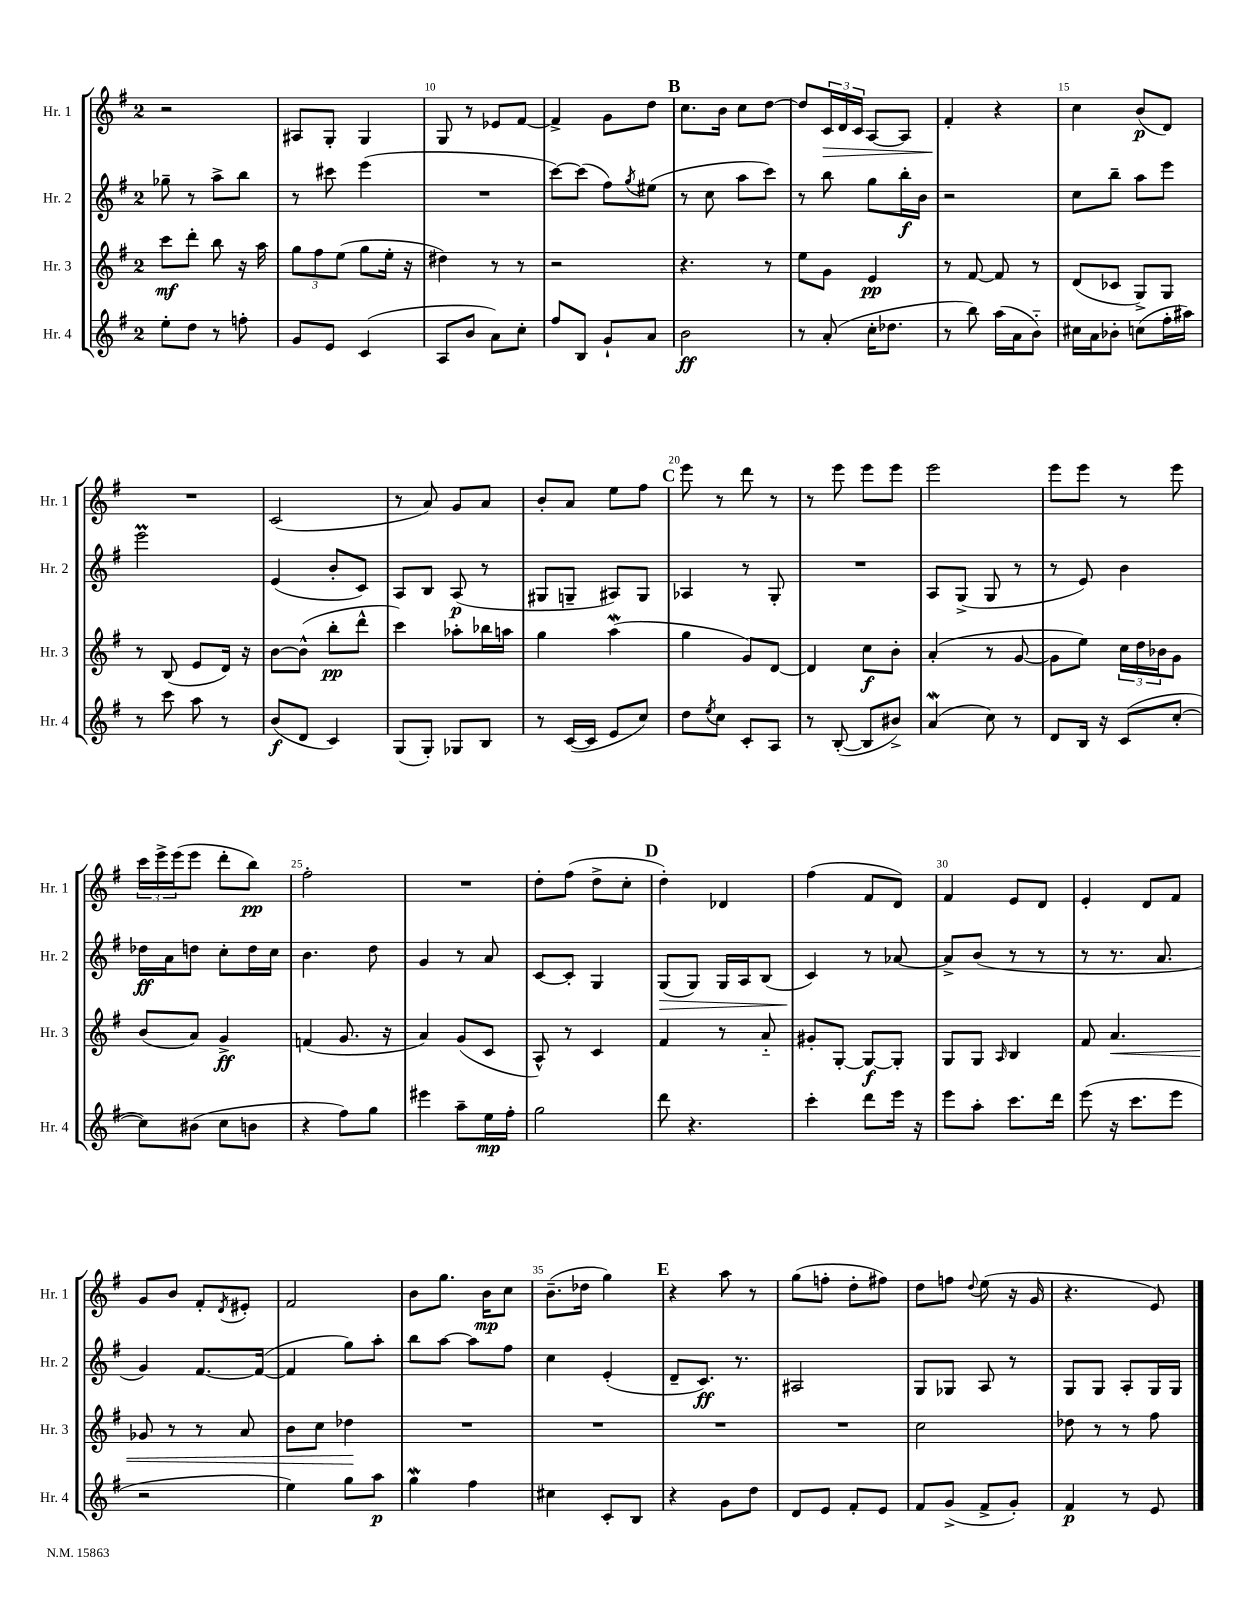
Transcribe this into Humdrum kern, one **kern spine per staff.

**kern	**kern	**kern	**kern
*staff4	*staff3	*staff2	*staff1
*clefG2	*clefG2	*clefG2	*clefG2
*k[f#]	*k[f#]	*k[f#]	*k[f#]
*M2/4	*M2/4	*M2/4	*M2/4
8ee'\L	8ccc\L	8gg-~\	2r
8dd\J	8ddd'\J	8r	.
8r	8bb\	8aa^\L	.
8ff'\	16r	8bb\J	.
.	16aa\	.	.
=	=	=	=
8g/L	12gg\L	8r	8A#/L
.	12ff#\	.	.
8e/J	.	8ccc#\	8G'/J
.	(12ee\J	.	.
(4c/	8gg\L	(4eee\	4G/
.	16ee'\Jk	.	.
.	16r	.	.
=	=	=	=
8A/L	4dd#\)	2r	8G/
8b/J	.	.	8r
8a\L)	8r	.	8e-/L
8cc'\J	8r	.	[8f#/J
=	=	=	=
8ff#/L	2r	[8ccc\L)	4f#^/]
8B/J	.	(8ccc\]J	.
8g`/L	.	8ff#\L)	8g\L
.	.	8qgg/	.
8a/J	.	(8ee#\J	8dd\J
=	=	=	=
2b\	4.r	8r	8.cc\L
.	.	8cc\	.
.	.	.	16b\Jk
.	.	8aa\L	8cc\L
.	8r	8ccc\J)	[8dd\J
=	=	=	=
8r	8ee\L	8r	8dd/]L
(8a'/	8g\J	8bb\	24c/L
.	.	.	24d/
.	.	.	24c/JJ
16cc'\LK	4e/	8gg\L	[8A/L
8.dd-\J	.	.	.
.	.	16bb'\L	8A/]J
.	.	16b\JJ	.
=	=	=	=
8r	8r	2r	4f#'/
8bb\)	[8f#/	.	.
(16aa\LL	8f#/]	.	4r
16a\J	.	.	.
8b'~\J)	8r	.	.
=	=	=	=
16cc#\LL	(8d/L	8cc\L	4cc\
16a\J	.	.	.
8b-'\J	8c-/J	8bb~\J	.
(8cc\L	8G^/L)	8aa\L	(8b/L
16ff#'\L	8G/J	8eee\J	8d/J)
16aa#\JJ)	.	.	.
=	=	=	=
8r	8r	2eee\	2r
8ccc\	(8B/	.	.
8aa\	8e/L	.	.
8r	16d/Jk)	.	.
.	16r	.	.
=	=	=	=
(8b/L	[8b\L	(4e/	(2c/
8d/J	(8b^^\]J	.	.
4c/)	8bb'\L	8b'/L	.
.	8ddd^^\J	8c/J)	.
=	=	=	=
(8G/L	4ccc\)	8A/L	8r
8G'/J)	.	8B/J	8a/)
8G-/L	8aa-'\L	(8A/	8g/L
8B/J	16bb-\L	8r	8a/J
.	16aa\JJ	.	.
=	=	=	=
8r	4gg\	8G#/L	8b'/L
([16c/LL	.	8G~/J	8a/J
16c/]JJ	.	.	.
8e/L	(4aa\	8A#/L)	8ee\L
8cc/J)	.	8G/J	8ff#\J
=	=	=	=
8dd\L	4gg\	4A-/	8eee\
8qee/	.	.	.
8cc\J	.	.	8r
8c'/L	8g/L)	8r	8ddd\
8A/J	[8d/J	8G'/	8r
=	=	=	=
8r	4d/]	2r	8r
([8B'/	.	.	8eee\
8B/]L	8cc\L	.	8eee\L
8b#^/J)	8b'\J	.	8eee\J
=	=	=	=
(4a/	(4a'/	8A/L	2eee\
.	.	(8G^/J	.
8cc\)	8r	8G/	.
8r	[8g/	8r	.
=	=	=	=
8d/L	8g\]L	8r	8eee\L
16B/Jk	8ee\J)	8e/)	8eee\J
16r	.	.	.
(8c/L	24cc\LL	4b\	8r
.	24dd\	.	.
.	24b-\J	.	.
[8cc'/J	8g\J	.	8eee\
=	=	=	=
8cc\]L)	(8b/L	16dd-\LL	24ccc\LL
.	.	.	24eee^\
.	.	16a\J	.
.	.	.	(24eee\J
(8b#\J	8a/J)	8dd\J	8eee\J
8cc\L	4g^/	8cc'\L	8ddd'\L
8b\J	.	16dd\L	8bb\J)
.	.	16cc\JJ	.
=	=	=	=
4r	(4f/	4.b\	2ff#'\
8ff#\L)	8.g/	.	.
8gg\J	.	8dd\	.
.	16r	.	.
=	=	=	=
4eee#\	4a/)	4g/	2r
8aa~\L	(8g/L	8r	.
16ee\L	8c/J	8a/	.
16ff#'\JJ	.	.	.
=	=	=	=
2gg\	8A^^/)	[8c/L	8dd'\L
.	8r	8c'/]J	(8ff#\J
.	4c/	4G/	8dd^\L
.	.	.	8cc'\J
=	=	=	=
8ddd\	4f#/	(8G/L	4dd'\)
4.r	.	8G/J)	.
.	8r	16G/LL	4d-/
.	.	16A/J	.
.	8a'~/	(8B/J	.
=	=	=	=
4ccc'\	8g#'/L	4c/)	(4ff#\
.	[8G'/J	.	.
8ddd\L	8G/_L	8r	8f#/L
16eee\Jk	8G'/]J	[8a-/	8d/J)
16r	.	.	.
=	=	=	=
8eee\L	8G/L	8a-^/]L	4f#/
8aa'\J	8G/J	(8b/J	.
.	16qqA/	.	.
8.ccc\L	4B/	8r	8e/L
.	.	8r	8d/J
16ddd\Jk	.	.	.
=	=	=	=
(8eee\	8f#/	8r	4e'/
16r	4.a/	8.r	.
8.ccc\L	.	.	.
.	.	.	8d/L
.	.	8.a/	.
8eee\J	.	.	8f#/J
=	=	=	=
2r	8g-/	4g/)	8g/L
.	8r	.	8b/J
.	8r	[8.f#/L	8f#'/L
.	.	.	8qd/
.	8a/	.	8e#'/J
.	.	(16f#/_Jk	.
=	=	=	=
4ee\)	8b\L	4f#/]	2f#/
.	8cc\J	.	.
8gg\L	4dd-\	8gg\L)	.
8aa\J	.	8aa'\J	.
=	=	=	=
4gg\	2r	8bb\L	8b\L
.	.	[8aa\J	8.gg\J
4ff#\	.	8aa\]L	.
.	.	.	16b\LK
.	.	8ff#\J	8cc\J
=	=	=	=
4cc#\	2r	4cc\	(8.b~\L
.	.	.	16dd-\Jk
8c'/L	.	(4e'/	4gg\)
8B/J	.	.	.
=	=	=	=
4r	2r	8d~/L	4r
.	.	8.c/J)	.
8g\L	.	.	8aa\
.	.	8.r	.
8dd\J	.	.	8r
=	=	=	=
8d/L	2r	2A#/	(8gg\L
8e/J	.	.	8ff'\J
8f#'/L	.	.	8dd'\L
8e/J	.	.	8ff#\J)
=	=	=	=
8f#/L	2cc\	8G/L	8dd\L
(8g^/J	.	8G-/J	8ff\J
.	.	.	8qqdd/
8f#^/L	.	8A/	(8ee\
8g'/J)	.	8r	16r
.	.	.	16g/
=	=	=	=
4f#/	8dd-\	8G/L	4.r
.	8r	8G/J	.
8r	8r	8A'/L	.
8e/	8ff#\	16G/L	8e/)
.	.	16G/JJ	.
==	==	==	==
*-	*-	*-	*-
